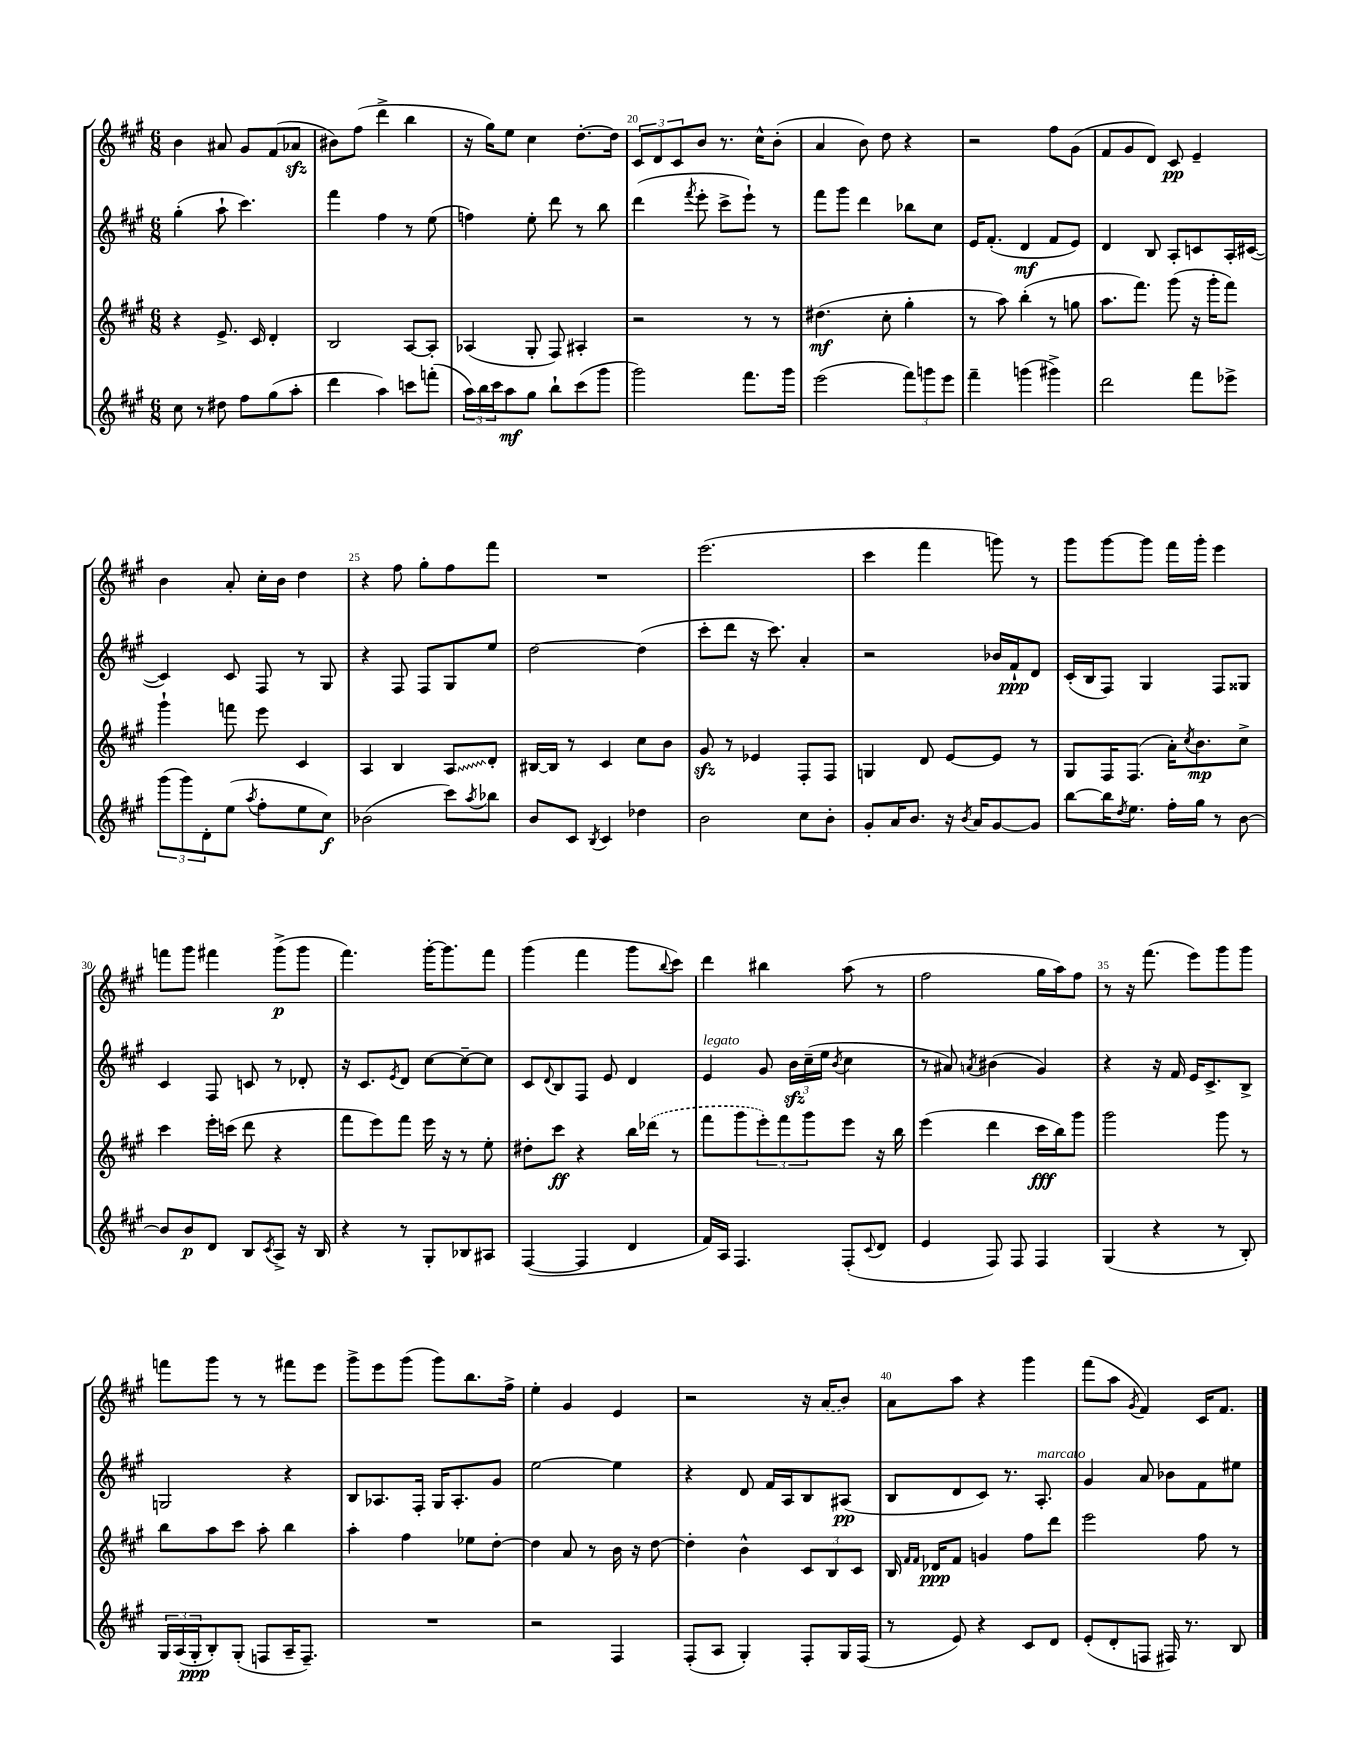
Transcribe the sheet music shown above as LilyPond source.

<<
\new StaffGroup <<
\new Staff = "s0" {
    \clef treble \key a \major \numericTimeSignature \time 6/8
    b'4 ais'8 gis'8 fis'8( aes'8\sfz |
    bis'8) fis''8( d'''4-> b''4 |
    r16 gis''16) e''8 cis''4 d''8.~-. d''16 |
    \tuplet 3/2 { cis'8 d'8 cis'8 } b'8 r8. cis''16-^ b'8-.( |
    a'4 b'8) d''8 r4 |
    r2 fis''8 gis'8( |
    fis'8 gis'8 d'8) cis'8\pp e'4-- |
    b'4 a'8-. cis''16-. b'16 d''4 |
    r4 fis''8 gis''8-. fis''8 fis'''8 |
    R2. |
    e'''2.( |
    cis'''4 fis'''4 g'''8) r8 |
    gis'''8 gis'''8~ gis'''8 fis'''16 gis'''16-. e'''4 |
    f'''8 gis'''8 fis'''4 gis'''8->\p( gis'''8 |
    fis'''4.) gis'''16~-. gis'''8. fis'''8 |
    gis'''4( fis'''4 gis'''8 \appoggiatura { b''8 } cis'''8) |
    d'''4 bis''4 a''8( r8 |
    fis''2 gis''16 a''16) fis''8 |
    r8 r16 fis'''8.( e'''8) gis'''8 gis'''8 |
    f'''8 gis'''8 r8 r8 fis'''8 e'''8 |
    gis'''8-> e'''8 gis'''8( gis'''8) b''8. fis''16-> |
    e''4-. gis'4 e'4 |
    r2 r16 \once \slurDashed a'16( b'8) |
    a'8 a''8 r4 gis'''4 |
    fis'''8( a''8 \acciaccatura { gis'8 } fis'4) cis'16 fis'8. \bar "|." |
}
\new Staff = "s1" {
    \clef treble \key a \major \numericTimeSignature \time 6/8
    gis''4-.( a''8-! cis'''4.) |
    fis'''4 fis''4 r8 e''8( |
    f''4) e''8-. d'''8 r8 b''8 |
    d'''4( \acciaccatura { fis'''8 } e'''8-. cis'''8-> e'''8-!) r8 |
    fis'''8 gis'''8 d'''4 bes''8 cis''8 |
    e'16 fis'8.-.( d'4\mf fis'8 e'8) |
    d'4 b8 a8-. c'8 a16-. cis'16~( |
    cis'4) cis'8 fis8 r8 gis8 |
    r4 fis8 fis8 gis8 e''8 |
    d''2~ d''4( |
    cis'''8-. d'''8 r16 cis'''8.) a'4-. |
    r2 bes'16 fis'16-!\ppp d'8 |
    cis'16-.( b16 fis8) gis4 fis8 gisis8 |
    cis'4 fis8 c'8 r8 des'8-. |
    r16 cis'8. \acciaccatura { e'8 } d'8 cis''8~ cis''8~-- cis''8 |
    cis'8 \appoggiatura { d'8 } b8 fis8 e'8 d'4 |
    e'4^\markup { \italic "legato" } gis'8 \tuplet 3/2 { b'16\sfz cis''16--( e''16 } \acciaccatura { b'8 } cis''4 |
    r8 ais'8) \acciaccatura { a'8 } bis'4( gis'4) |
    r4 r16 fis'16 e'16 cis'8.-> b8-> |
    g2 r4 |
    b8 aes8. fis16-. gis16 aes8.-. gis'8 |
    e''2~ e''4 |
    r4 d'8 fis'16 a16 b8 ais8\pp( |
    b8 d'8 cis'8) r8. a8.-.^\markup { \italic "marcato" } |
    gis'4 a'8 bes'8 fis'8 eis''8 \bar "|." |
}
\new Staff = "s2" {
    \clef treble \key a \major \numericTimeSignature \time 6/8
    r4 e'8.-> cis'16 d'4-. |
    b2 a8~ a8-. |
    aes4( gis8-. fis8) ais4-. |
    r2 r8 r8 |
    dis''4.\mf( cis''8-. gis''4-. |
    r8 a''8) b''4-.( r8 g''8 |
    a''8. fis'''8.) gis'''8( r16 gis'''16-. fis'''8) |
    gis'''4-! f'''8 e'''8 cis'4 |
    a4 b4 \once \override Glissando.style = #'zigzag a8\glissando d'8-. |
    bis16~ bis16 r8 cis'4 cis''8 b'8 |
    gis'8\sfz r8 ees'4 fis8-. fis8 |
    g4 d'8 e'8~ e'8 r8 |
    gis8 fis16 fis8.( a'16-.) \acciaccatura { cis''8 } b'8.\mp cis''8-> |
    cis'''4 e'''16-. c'''16( d'''8 r4 |
    fis'''8 e'''8) fis'''8 e'''16 r16 r8 e''8-. |
    dis''8-. cis'''8\ff r4 b''16 \once \slurDashed des'''16( r8 |
    fis'''8 gis'''8 \tuplet 3/2 { e'''8-.) fis'''8 gis'''8 } e'''8 r16 b''16 |
    e'''4( d'''4 cis'''16\fff b''16) gis'''8 |
    gis'''2 gis'''8 r8 |
    b''8 a''8 cis'''8 a''8-. b''4 |
    a''4-. fis''4 ees''8 d''8~-. |
    d''4 a'8 r8 b'16 r16 d''8~ |
    d''4-. b'4-^ \tuplet 3/2 { cis'8 b8 cis'8 } |
    b16 \grace { fis'16 fis'16 } des'16\ppp fis'8 g'4 fis''8 d'''8 |
    e'''2 fis''8 r8 \bar "|." |
}
\new Staff = "s3" {
    \clef treble \key a \major \numericTimeSignature \time 6/8
    cis''8 r8 dis''8 fis''8 gis''8( a''8-. |
    d'''4 a''4) c'''8 f'''8-.( |
    \tuplet 3/2 { a''16) b''16 cis'''16 } a''8\mf gis''8 b''8-! cis'''8( gis'''8 |
    gis'''2) fis'''8. gis'''16 |
    e'''2( \tuplet 3/2 { fis'''8) g'''8 e'''8 } |
    fis'''4-- g'''4( gis'''4->) |
    d'''2 fis'''8 ees'''8-> |
    \tuplet 3/2 { gis'''8( gis'''8) d'8-. } e''8( \acciaccatura { a''8 } fis''8-. e''8 cis''8\f) |
    bes'2( cis'''8) \acciaccatura { a''8 } bes''8 |
    b'8 cis'8 \acciaccatura { b8 } cis'4 des''4 |
    b'2 cis''8 b'8-. |
    gis'8-. a'16 b'8. r16 \acciaccatura { b'8 } a'16 gis'8~ gis'8 |
    b''8~ b''16 \acciaccatura { d''8 } e''8. fis''16-. gis''16 r8 b'8~ |
    b'8 b'8\p d'8 b8 \acciaccatura { cis'8 } a8-> r16 b16 |
    r4 r8 gis8-. bes8 ais8 |
    fis4~( fis4 d'4 |
    fis'16) a16 fis4. fis8-.( \appoggiatura { cis'8 } d'8 |
    e'4 fis8) fis8 fis4 |
    gis4( r4 r8 b8-.) |
    \tuplet 3/2 { gis16 a16( gis16-.\ppp } b8-.) gis8-.( f8 a16-- f8.--) |
    R2. |
    r2 fis4 |
    fis8-.( a8 gis4-.) fis8-. gis16 fis16( |
    r8 e'8) r4 cis'8 d'8 |
    e'8-.( d'8-. f8 fis16) r8. b8 \bar "|." |
}
>>
>>
\layout { \context { \Score currentBarNumber = #17 \override BarNumber.break-visibility = ##(#f #t #t) barNumberVisibility = #(every-nth-bar-number-visible 5) } }
